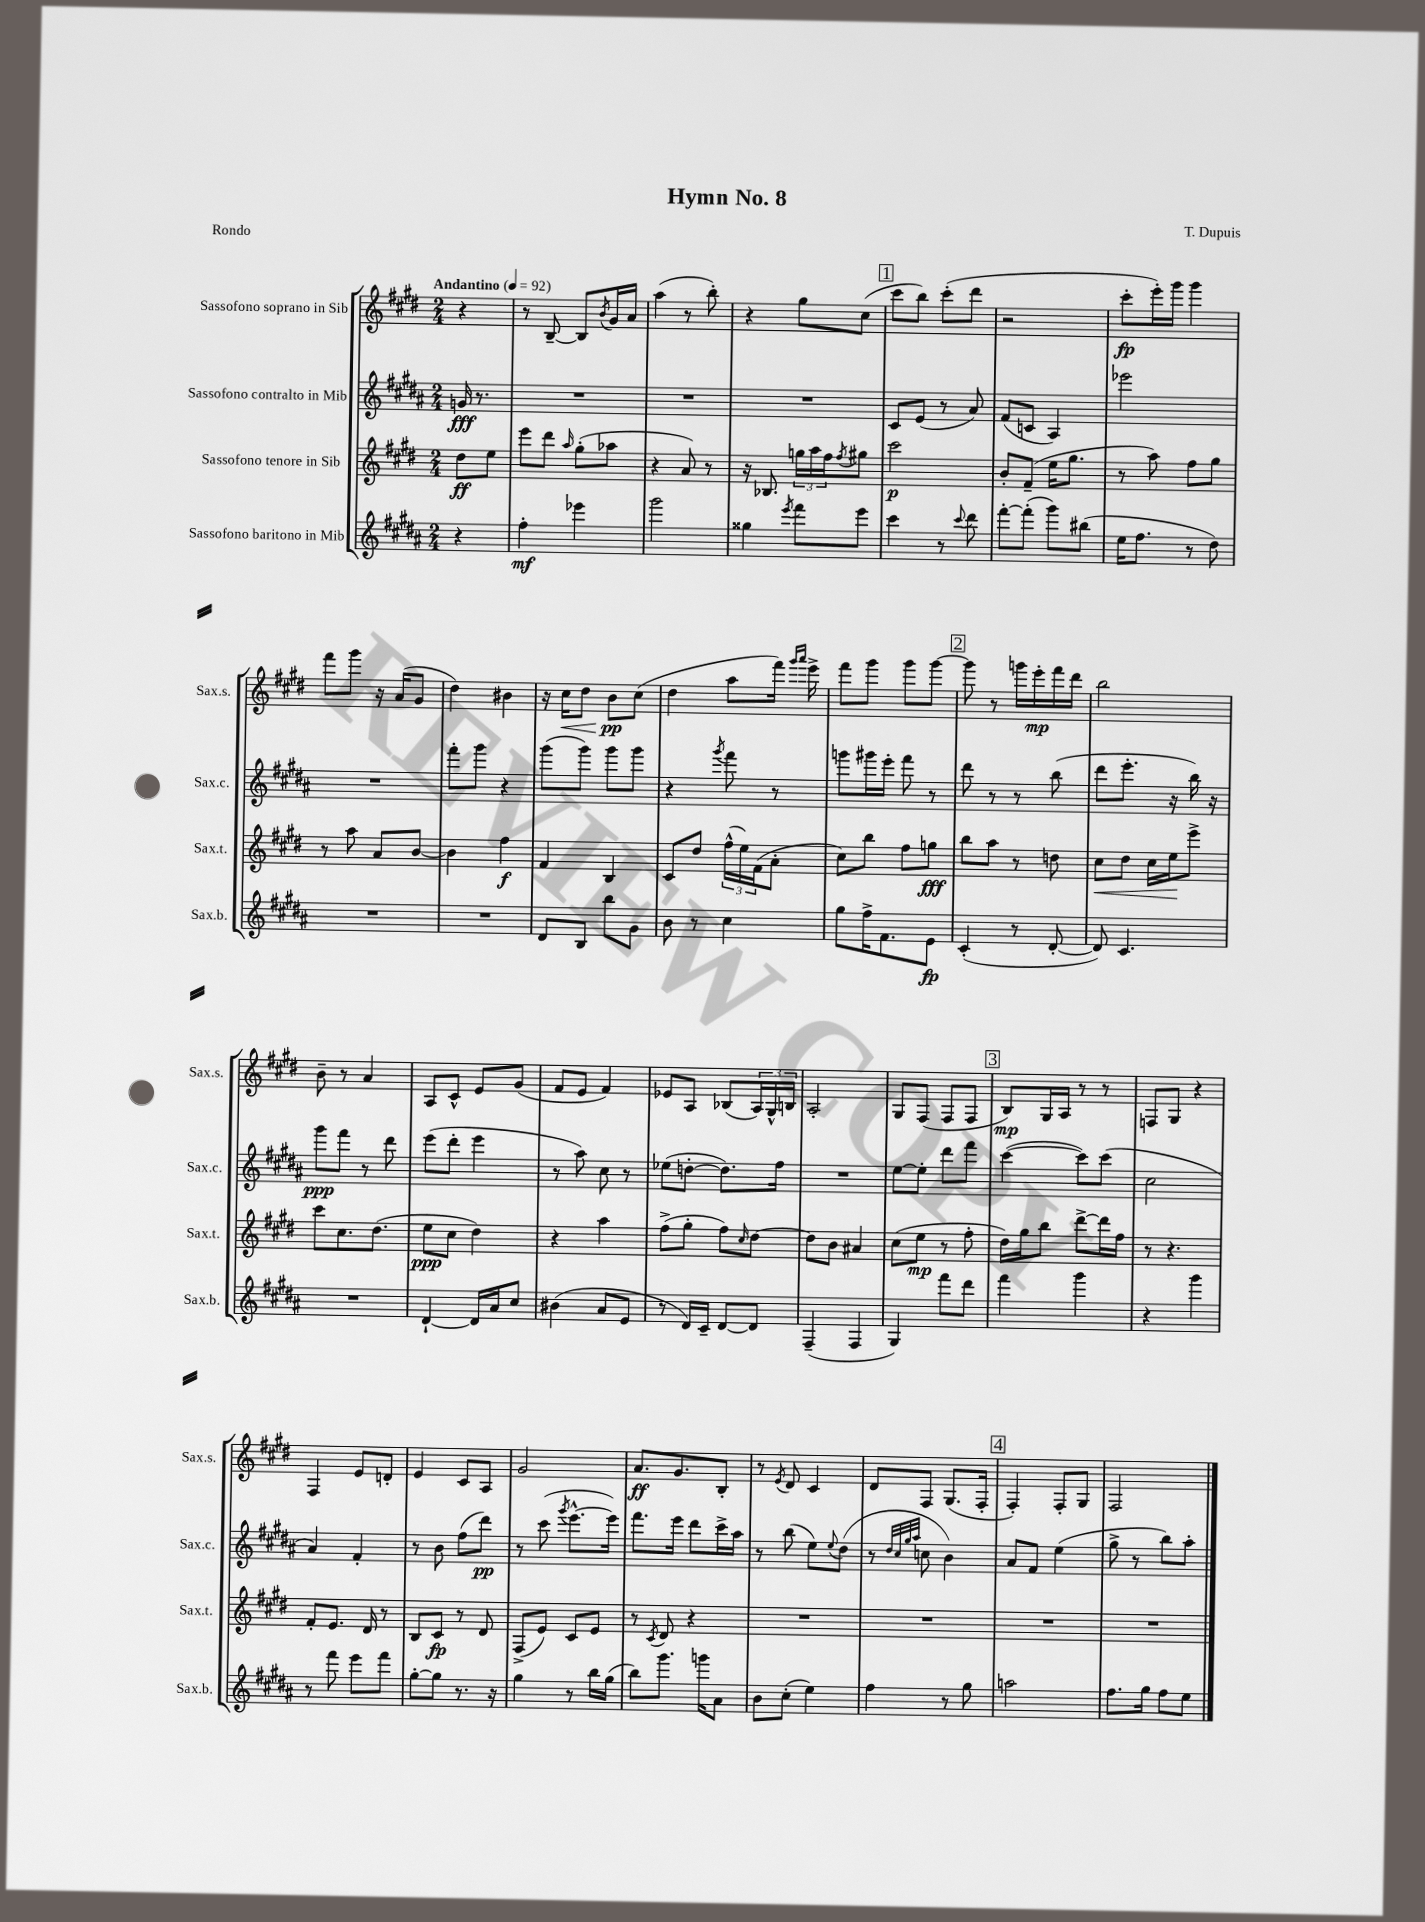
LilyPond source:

\header { title = "Hymn No. 8" composer = "T. Dupuis" piece = "Rondo" }
<<
\new StaffGroup <<
\new Staff = "s0" \with { instrumentName = "Sassofono soprano in Sib" shortInstrumentName = "Sax.s." } {
    \clef treble \key e \major \numericTimeSignature \time 2/4 \partial 4 \tempo "Andantino" 4 = 92
    r4 |
    r8 b8~-- b8 \acciaccatura { b'8 } gis'16 a'16 |
    a''4( r8 b''8-.) |
    r4 gis''8 cis''8( |
    \mark \markup { \box "1" } cis'''8 b''8) cis'''8-.( dis'''8 |
    r2 |
    cis'''8-.\fp e'''16-.) gis'''16 gis'''4 |
    fis'''8 gis'''8 r16 a'16( gis'8 |
    dis''4) bis'4 |
    r16 cis''16\< dis''8 b'8\pp\! cis''8( |
    dis''4 a''8 fis'''16) \grace { gis'''16 a'''16 } e'''16-> |
    fis'''8 gis'''8 gis'''8 gis'''8~ |
    \mark \markup { \box "2" } gis'''8 r8 g'''16 e'''16-.\mp fis'''16 dis'''16 |
    b''2 |
    b'8-- r8 a'4 |
    a8 cis'8-^ e'8 gis'8( |
    fis'8 e'8 fis'4) |
    ees'8 a8 bes8( \tuplet 3/2 { a16) gis16-^ b16 } |
    a2-. |
    gis8 fis8( fis8 fis8 |
    \mark \markup { \box "3" } b8\mp) gis16 a16 r8 r8 |
    f8 gis8 r4 |
    fis4 e'8 d'8-. |
    e'4 cis'8 a8 |
    gis'2 |
    a'8.\ff gis'8. b8-. |
    r8 \acciaccatura { e'8 } dis'8 cis'4 |
    dis'8 fis8 gis8.( fis16-. |
    \mark \markup { \box "4" } fis4-.) fis8-. gis8 |
    fis2 \bar "|." |
}
\new Staff = "s1" \with { instrumentName = "Sassofono contralto in Mib" shortInstrumentName = "Sax.c." } {
    \clef treble \key b \major \numericTimeSignature \time 2/4 \partial 4
    g'16\fff r8. |
    R2 |
    R2 |
    R2 |
    \mark \markup { \box "1" } cis'8 e'8( r8 ais'8) |
    fis'8( c'8 ais4) |
    ees'''2 |
    R2 |
    fis'''8-. gis'''8 r4 |
    gis'''8( gis'''8) gis'''8 gis'''8 |
    r4 \acciaccatura { gis'''8 } fis'''8 r8 |
    g'''8 gis'''16 e'''16-. fis'''8 r8 |
    \mark \markup { \box "2" } dis'''8 r8 r8 b''8( |
    dis'''8 e'''8.-. r16 b''16) r16 |
    gis'''8\ppp fis'''8 r8 dis'''8 |
    e'''8( dis'''8-. e'''4 |
    r8 ais''8) cis''8 r8 |
    ees''8( d''8~-. d''8.) fis''16 |
    R2 |
    e''8~ e''8-. dis'''8 fis'''8 |
    \mark \markup { \box "3" } cis'''4~( cis'''8) cis'''8( |
    cis''2 |
    ais'4) fis'4-. |
    r8 b'8 fis''8( dis'''8\pp) |
    r8 cis'''8( \acciaccatura { gis'''8 } e'''8.~-^ e'''16) |
    fis'''8. e'''16 dis'''8 cis'''16-> ais''16 |
    r8 b''8( e''8) \appoggiatura { e''8 } dis''8( |
    r8 \grace { dis''32 cis''32 gis''32 ais''32 } c''8 b'4) |
    \mark \markup { \box "4" } ais'8 fis'8 e''4( |
    gis''8-> r8 b''8) ais''8-. \bar "|." |
}
\new Staff = "s2" \with { instrumentName = "Sassofono tenore in Sib" shortInstrumentName = "Sax.t." } {
    \clef treble \key e \major \numericTimeSignature \time 2/4 \partial 4
    dis''8\ff e''8 |
    e'''8 dis'''8 \grace { a''16 } gis''8-.( aes''8 |
    r4 a'8) r8 |
    r16 bes8. \tuplet 3/2 { g''16 a''16 fis''16 } \acciaccatura { fis''8 } gis''8 |
    \mark \markup { \box "1" } cis'''2\p |
    b'8-. fis'8--( e''16 gis''8. |
    r8 a''8) fis''8 gis''8 |
    r8 a''8 a'8 b'8~ |
    b'4 fis''4\f |
    fis'4 b4 |
    cis'8 dis''8 \tuplet 3/2 { fis''16-^( e''16) fis'16( } a'8-. |
    cis''8) b''8 fis''8 g''8\fff |
    \mark \markup { \box "2" } b''8 a''8 r8 d''8 |
    cis''8\< dis''8 cis''16 e''16\! e'''8-> |
    cis'''8 cis''8. dis''8.( |
    e''8\ppp cis''8 dis''4) |
    r4 a''4 |
    fis''8->( gis''8-. fis''8) \grace { cis''16 } dis''8~ |
    dis''8 b'8 ais'4 |
    cis''8( e''8\mp r8 fis''8-. |
    \mark \markup { \box "3" } dis''16) gis''16 b''8 dis'''8~-> dis'''16 fis''16 |
    r8 r4. |
    fis'8-. e'8. dis'16 r8 |
    b8 cis'8\fp r8 dis'8 |
    fis8->( e'8) cis'8 e'8 |
    r8 \acciaccatura { cis'8 } dis'8 r4 |
    R2 |
    R2 |
    \mark \markup { \box "4" } R2 |
    R2 \bar "|." |
}
\new Staff = "s3" \with { instrumentName = "Sassofono baritono in Mib" shortInstrumentName = "Sax.b." } {
    \clef treble \key b \major \numericTimeSignature \time 2/4 \partial 4
    r4 |
    fis''4-.\mf ees'''4 |
    gis'''2 |
    gisis''4 \acciaccatura { e'''8 } fis'''8 e'''8 |
    \mark \markup { \box "1" } cis'''4 r8 \appoggiatura { cis'''8 } dis'''8 |
    fis'''8~-. fis'''8-.( gis'''8) bis''8( |
    e''16 fis''8. r8 dis''8) |
    R2 |
    R2 |
    dis'8 b8 b''8 gis'8 |
    b'8 r8 cis''4 |
    gis''8 fis''16-> fis'8. e'8\fp |
    \mark \markup { \box "2" } cis'4-.( r8 dis'8~-. |
    dis'8) cis'4. |
    R2 |
    dis'4~-! dis'16 ais'16 cis''8 |
    bis'4( ais'8 e'8 |
    r8 dis'16) cis'16-- dis'8~ dis'8 |
    fis4--( fis4 |
    gis4) fis'''8 dis'''8 |
    \mark \markup { \box "3" } fis'''4 gis'''4 |
    r4 gis'''4 |
    r8 fis'''8 e'''8 fis'''8 |
    gis''8~-. gis''8 r8. r16 |
    gis''4 r8 b''16 gis''16( |
    b''8) gis'''8. g'''16 ais'8 |
    b'8 cis''8-.( e''4) |
    fis''4 r8 gis''8 |
    \mark \markup { \box "4" } a''2 |
    fis''8. gis''16 fis''8 e''8 \bar "|." |
}
>>
>>
\layout { \context { \Score \remove "Bar_number_engraver" } }
